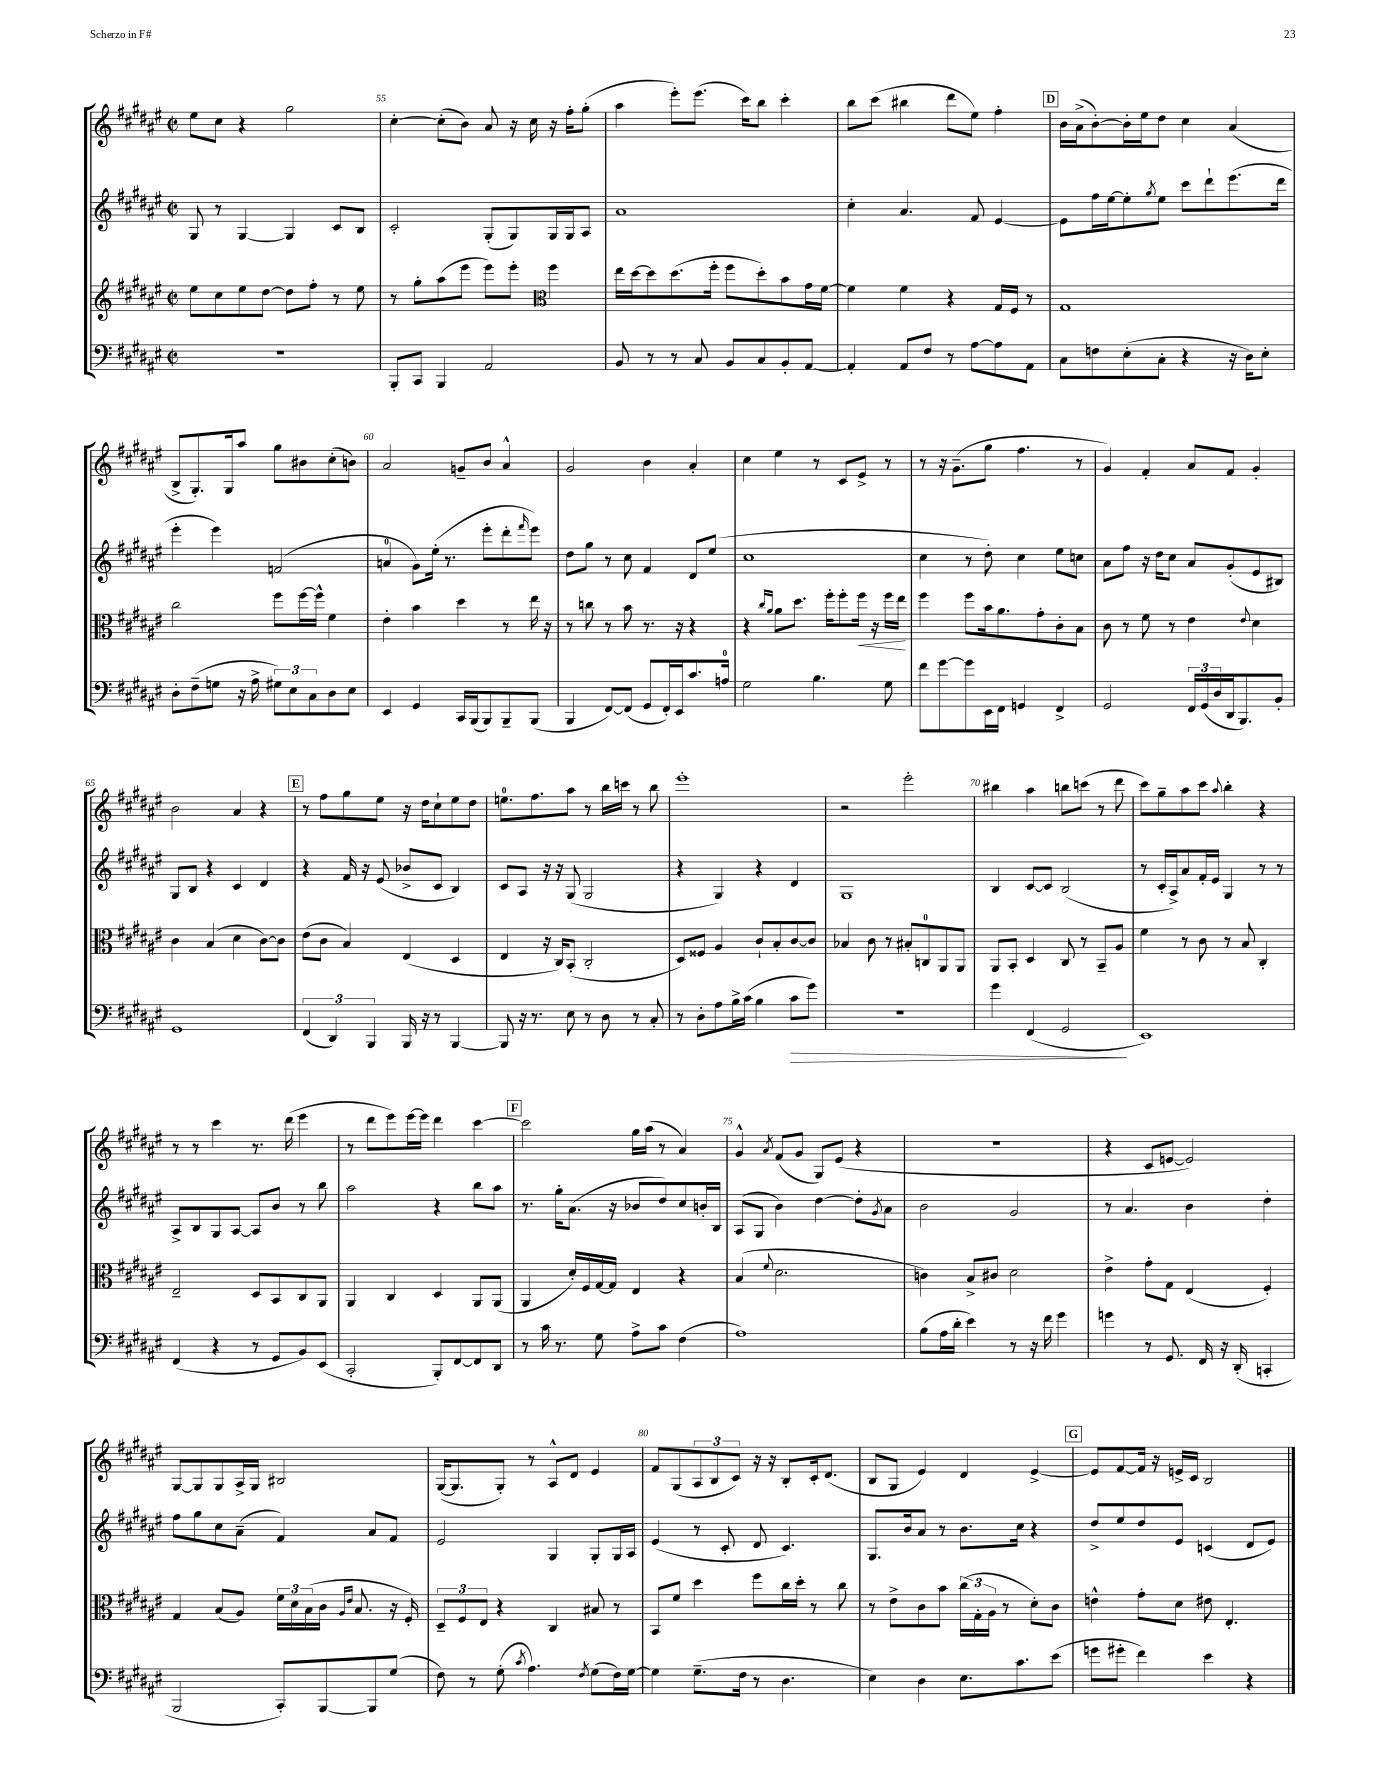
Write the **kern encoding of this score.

**kern	**kern	**kern	**kern
*staff4	*staff3	*staff2	*staff1
*clefF4	*clefG2	*clefG2	*clefG2
*k[f#c#g#d#a#e#]	*k[f#c#g#d#a#e#]	*k[f#c#g#d#a#e#]	*k[f#c#g#d#a#e#]
*M2/2	*M2/2	*M2/2	*M2/2
*met(c|)	*met(c|)	*met(c|)	*met(c|)
1r	8ee#	8G#	8ee#
.	8cc#	8r	8cc#
.	8ee#	[4G#	4r
.	[8dd#	.	.
.	8dd#]	4G#]	2gg#
.	8ff#'	.	.
.	8r	8c#	.
.	8ee#	8B	.
=	=	=	=
8BBB'	8r	2c#'	[4cc#'
8CC#	8gg#'	.	.
4BBB	(8aa#	.	(8cc#']
.	8eee#	.	8b)
2AA#	8eee#)	(8G#'	8a#
.	8eee#'	8G#)	16r
.	.	.	16cc#
*	*clefC3	*	*
.	4ff#	16G#	16r
.	.	16G#	16ff#'
.	.	8A#	(8gg#'
=	=	=	=
8BB	16ee#	1a#	4aa#
.	[16dd#	.	.
8r	8dd#]	.	.
8r	(8.dd#	.	8eee#')
8C#	.	.	(8.eee#
.	16ff#'	.	.
8BB	8ff#	.	.
.	.	.	16ccc#)
8C#	8dd#')	.	8bb
8BB'	8b	.	4ccc#'
[8AA#	16g#	.	.
.	[16f#	.	.
=	=	=	=
4AA#']	4f#]	4cc#'	8bb
.	.	.	(8ccc#
8AA#	4f#	4.a#	4bb#
8F#	.	.	.
8r	4r	.	8ddd#
[8A#	.	8f#	8ee#)
8A#]	16G#	[4e#	4ff#'
.	16F#	.	.
8AA#	8r	.	.
=	=	=	=
8C#	1G#	8e#]	16b
.	.	.	(16a#^
8F	.	16ff#	[8b')
.	.	[16ee#	.
(8E#'	.	8ee#']	16b']
.	.	.	16ee#
.	.	8qgg#	.
8C#'	.	8ee#	8dd#
4r	.	8ccc#	4cc#
.	.	8ddd#`	.
16r	.	(8.eee#	(4a#
16D#)	.	.	.
8E#'	.	.	.
.	.	16ddd#	.
=	=	=	=
8D#'	2cc#	4eee#'	8B^
(8F#~	.	.	8.G#')
8G	.	4eee#)	.
.	.	.	16G#
16r	.	.	8aa#
16A#^	.	.	.
12G#)	8ff#	(2f	8gg#
12E#	.	.	.
.	[16ff#	.	8b#
12C#	.	.	.
.	16ff#^^]	.	.
8D#	4f#	.	(8cc#'
8E#	.	.	8b)
=	=	=	=
4EE#	4e#'	4a	2a#
4GG#	4b	8g#)	.
.	.	(16ee#'	.
.	.	8.r	.
16CC#	4dd#	.	8g~
(16BBB	.	.	.
8BBB)	.	8eee#'	8b
8BBB~	8r	8ddd#'	4a#^^
.	.	16qqfff#	.
(8BBB	16ee#	8eee#)	.
.	16r	.	.
=	=	=	=
4BBB	8r	8dd#	2g#
.	8cc	8gg#	.
[8FF#)	8r	8r	.
(8FF#]	8b	8cc#	.
8GG#	8.r	4f#	4b
16FF#')	.	.	.
16EE#	16r	.	.
8.c#	4r	8d#	4a#'
.	.	(8ee#	.
16A	.	.	.
=	=	=	=
2G#	4r	1cc#	4cc#
.	16qqcc#	.	.
.	16qqa#	.	.
.	8a#	.	4ee#
.	8.dd#	.	.
4.B	.	.	8r
.	16ff#'	.	.
.	8ff#'	.	8c#
.	16ff#	.	8e#^
.	16r	.	.
8G#	16ff#	.	8r
.	16ee#	.	.
=	=	=	=
8f#	4ff#	4cc#	8r
[8g#	.	.	16r
.	.	.	(8.g#~
8g#]	8ff#	8r	.
16EE#	16b	8dd#')	8gg#
16FF#	8.a#	.	.
4GG	.	4cc#	4.ff#
.	8g#'	.	.
4FF#^	8c#'	8ee#	.
.	8B	8cc	8r
=	=	=	=
2GG#	8c#	8a#	4g#)
.	8r	8ff#	.
.	8f#	16r	4f#'
.	.	16dd#	.
.	8r	8cc#	.
24FF#	4e#	8a#	8a#
(24GG#	.	.	.
24D#	.	.	.
16DD#	.	(8g#'	8f#
8.BBB)	.	.	.
.	8qqe#	.	.
.	4d#	8e#	4g#'
8BB'	.	8B#)	.
=	=	=	=
1GG#	4c#	8G#	2b
.	.	8B	.
.	(4B	4r	.
.	4d#	4c#	4a#
.	[8c#)	4d#	4r
.	8c#]	.	.
=	=	=	=
(6FF#	(8e#	4r	8r
.	8c#	.	8ff#
6DD#)	.	.	.
.	4B)	16f#	8gg#
.	.	16r	.
6BBB	.	.	.
.	.	(8e#	8ee#
16BBB	(4E#	8b-^	16r
16r	.	.	16dd#
8r	.	8c#	8cc#`
[4BBB	4D#	4B)	8ee#
.	.	.	8dd#
=	=	=	=
8BBB]	4E#	8c#	8.ee
16r	.	8A#	.
8.r	.	.	8.ff#
.	16r	16r	.
.	16C#)	16r	.
8E#	(8BB'	(8G#	8aa#
8r	2C#'	2G#	8r
8D#	.	.	16bb
.	.	.	16ccc
8r	.	.	8r
8C#'	.	.	8bb
=	=	=	=
8r	8D#)	4r	1eee#'
8D#'	8F##	.	.
8A#	4A#	4G#)	.
16B^	.	.	.
(16c#	.	.	.
4B	8c#`	4r	.
.	8B'	.	.
8c#	[8c#	4d#	.
8g#)	8c#]	.	.
=	=	=	=
1r	4B-	1G#	2r
.	8c#	.	.
.	8r	.	.
.	8B#'	.	2eee#'
.	8C	.	.
.	8AA#	.	.
.	8AA#	.	.
=	=	=	=
4g#	8AA#	4B	4bb#
.	8BB'	.	.
(4FF#	4D#	[8c#	4aa#
.	.	8c#]	.
2GG#	8C#	(2B	8bb
.	8r	.	(8ccc
.	8BB~	.	8r
.	8A#	.	8ddd#
=	=	=	=
1EE#)	4f#	8r	8ccc#)
.	.	16c#'	8gg#~
.	.	16A#^)	.
.	8r	8a#	8aa#
.	8c#	16f#'	8ccc#
.	.	16e#	.
.	.	.	8qqaa#
.	8r	4G#	4bb'
.	8B	.	.
.	4C#'	8r	4r
.	.	8r	.
=	=	=	=
(4FF#	2E#~	8A#^	8r
.	.	8B	8r
4r	.	8G#	4ccc#
.	.	[8A#	.
8r	8D#	8A#]	8.r
8GG#	8BB	8b	.
.	.	.	(16ddd#
8BB)	8C#	8r	4eee#
(8EE#	8AA#	8bb	.
=	=	=	=
2CC#'	4AA#	2aa#	8r
.	.	.	8ddd#
.	4C#	.	8eee#)
.	.	.	[16eee#
.	.	.	16eee#]
8BBB')	4D#	4r	4ddd#
[8FF#	.	.	.
8FF#]	8AA#	8bb	[4ccc#
8DD#	(8AA#	8aa#	.
=	=	=	=
8r	4AA#	8.r	2ccc#]
16c#	.	.	.
8.r	.	16gg#'	.
.	16d#')	(8.a#	.
.	16F#	.	.
8G#	[16G#	.	.
.	16G#]	16r	.
8A#^	4E#	8b-	16gg#
.	.	.	(16aa#
8c#	.	8dd#)	8r
(4F#	4r	8cc#	4a#)
.	.	16b'	.
.	.	16B	.
=	=	=	=
1A#)	(4B	(8A#	4g#^^
.	.	8G#	.
.	8qqf#	.	8qa#
.	2.d#	4b)	(8f#
.	.	.	8g#
.	.	[4dd#	8G#)
.	.	.	(8e#
.	.	8dd#']	4r
.	.	8qg#	.
.	.	8a#	.
=	=	=	=
(8B	4c)	2b	1r
16A#	.	.	.
16d#'	.	.	.
4e#)	8B^	.	.
.	8c#	.	.
8r	2d#	2g#	.
16r	.	.	.
16f#	.	.	.
4g#	.	.	.
=	=	=	=
4g	4e#^	8r	4r
.	.	4.a#	.
8r	8g#'	.	8c#
8.GG#	8G#	.	[8e
.	(4E#	4b	2e])
16FF#	.	.	.
16r	.	.	.
(16DD#'	.	.	.
4CC'	4F#')	4dd#'	.
=	=	=	=
2BBB	4G#	8ff#	[8G#
.	.	8gg#	8G#]
.	(8B	8cc#	8G#
.	8A#)	(8a#~	16A#^
.	.	.	16G#
8CC#')	24f#	4f#)	2B#
.	24d#	.	.
.	(24B	.	.
[8BBB	16c#	.	.
.	16qqA#	.	.
.	16qqe#	.	.
.	8.B	.	.
8BBB]	.	8a#	.
(8G#	16r	8f#	.
.	16F#')	.	.
=	=	=	=
8F#)	12D#~	2e#	([16G#
.	.	.	8.G#]
.	12F#	.	.
8r	.	.	.
.	12E#	.	.
(8G#'	4r	.	8G#')
8qc#	.	.	.
4.A#)	.	.	8r
.	4C#	4G#	8A#^^
.	.	.	8d#
8qF#	.	.	.
(8G#	8B#	8G#'	4e#
16F#)	8r	16G#	.
[16G#	.	16A#	.
=	=	=	=
4G#]	8BB	(4e#	8f#
.	8f#	.	(8G#
(8.G#~	4dd#	8r	12A#
.	.	.	12B
.	.	8c#'	.
.	.	.	12c#)
16F#	.	.	.
8r	8ff#	8d#	16r
.	.	.	16r
4.D#	16cc#	4.c#)	8B'
.	16dd#'	.	.
.	8r	.	16c#'
.	.	.	(8.d#
.	8cc#	.	.
=	=	=	=
4E#)	8r	8.G#	8B
.	8e#^	.	8G#
.	.	16b	.
4D#	8c#	8a#	4e#)
.	8b	8r	.
8.E#	(24cc#	8.b	4d#
.	24G#'	.	.
.	24A#	.	.
.	8r	.	.
8.c#	.	16cc#	.
.	8d#')	4r	[4e#^
(8e#	8c#	.	.
=	=	=	=
8g	4e^^	8dd#^	8e#]
8g#'	.	8ee#	[8f#
4f#)	8g#'	8dd#	16f#]
.	.	.	16r
.	8d#	8e#	16e^
.	.	.	16c#
4e#	8e#	(4c	2B
.	4.E#'	.	.
4r	.	8d#	.
.	.	8e#)	.
==	==	==	==
*-	*-	*-	*-
